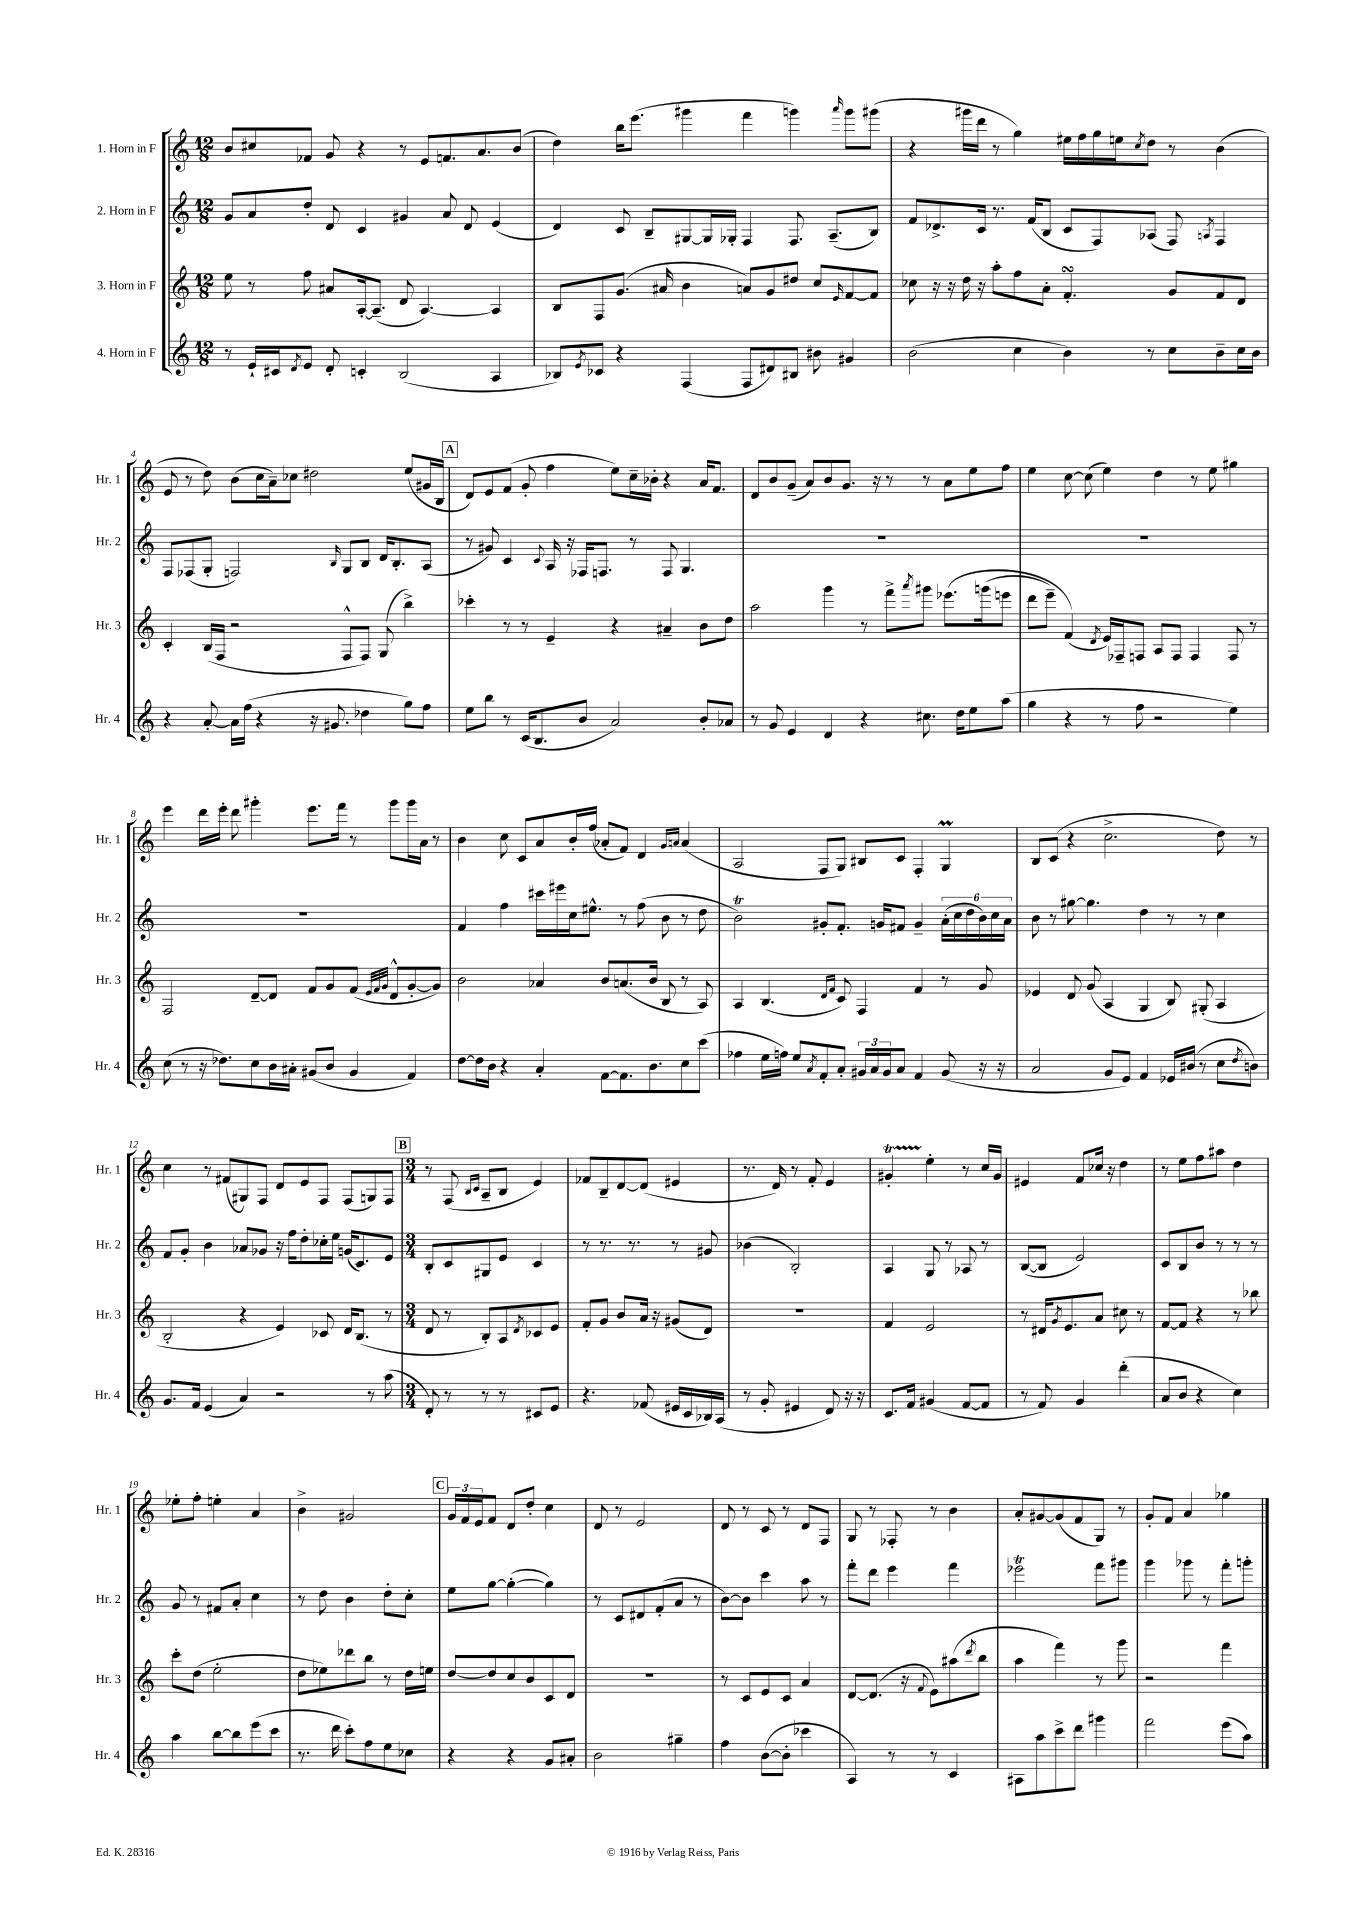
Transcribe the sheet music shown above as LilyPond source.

<<
\new StaffGroup <<
\new Staff = "s0" \with { instrumentName = "1. Horn in F" shortInstrumentName = "Hr. 1" } {
    \clef treble \key c \major \numericTimeSignature \time 12/8
    b'8 cis''8 fes'8 g'8 r4 r8 e'8 f'8. a'8. b'8( |
    d''4) b''16 e'''8.( gis'''4 f'''4 g'''4) \grace { a'''16 } g'''8 gis'''8( |
    r4 gis'''16 d'''16 r8 g''4) eis''16 f''16 g''16 e''16 \acciaccatura { c''8 } d''8 r8 b'4( |
    e'8 r8 d''8) b'8( c''16 a'16--) ces''8 dis''2 e''8( gis'16 b16 |
    \mark \markup { \box "A" } d'8) e'8 f'8( g'8-. f''4 e''8) c''16-- bes'16-. r4 a'16 f'8. |
    d'8 b'8 g'8--( a'8) b'8 g'8. r16 r8 r8 a'8 e''8 f''8 |
    e''4 c''8~ c''8( e''4) d''4 r8 e''8 gis''4 |
    e'''4 d'''16 e'''16-. d'''8 gis'''4-. e'''8. f'''16 r8 gis'''8 gis'''16 a'16 r8 |
    b'4 c''8 c'8 a'8 b'16-. f''16( aes'8-. f'8) d'4 \grace { g'16 a'16 } a'4( |
    a2 f8 g8) bis8 c'8 f4-. g4\prall |
    b8 c'8( r4 c''2.-> d''8) r8 |
    c''4 r8 fis'8( gis8) f8 d'8 e'8 f8 f8( g8) f8 |
    \mark \markup { \box "B" } \numericTimeSignature \time 3/4 r8 f8( \grace { b16 c'16 } a8-- b8 e'4) |
    fes'8 b8-- d'8~ d'8( eis'4 |
    r8. d'16) r8 f'8-. e'4 |
    gis'4-.\startTrillSpan e''4-.\stopTrillSpan r8 c''16 gis'16 |
    eis'4 f'8 ces''16 r16 d''4 |
    r8 e''8 f''8 ais''8 d''4 |
    ees''8-. f''8-. e''4-. a'4 |
    b'4-> gis'2 |
    \mark \markup { \box "C" } \tuplet 3/2 { g'16 f'16 e'16 } f'8 d'8 d''8-. c''4 |
    d'8 r8 e'2 |
    d'8 r8 c'8 r8 d'8 f8 |
    g8 r8 fes8-. r8 b'4 |
    a'8-. gis'8~ gis'8( f'8 g8) r8 |
    g'8-. f'8 a'4 ges''4 \bar "|." |
}
\new Staff = "s1" \with { instrumentName = "2. Horn in F" shortInstrumentName = "Hr. 2" } {
    \clef treble \key c \major \numericTimeSignature \time 12/8
    g'8 a'8 d''8-. d'8 c'4 gis'4 a'8 d'8 e'4( |
    d'4) c'8 b8-- gis8~ gis16 ges16-. f4 f8. a8.--( b8) |
    f'8 des'8.-> c'16 r8. f'16( b8 c'8 f8) aes8( f8) \acciaccatura { a8 } f4 |
    f8 fes8( g8-. f2) \grace { b16 } g8 b8 d'16 b8.-. a8( |
    \mark \markup { \box "A" } r8 gis'8) c'4 \appoggiatura { c'8 } a16 r16 fes16 f8. r8 f8 g4. |
    R1. |
    R1. |
    R1. |
    f'4 f''4 cis'''16 eis'''16 c''16 eis''8.-^ r8 f''8( b'8 r8 d''8 |
    b'2\trill) gis'8-. f'8.-. g'16 fis'8 g'4-- \tuplet 6/4 { a'16-.( c''16 d''16 b'16) c''16 a'16 } |
    b'8 r8 gis''8~ gis''4. d''4 r8 r8 c''4 |
    f'8 g'8-. b'4 aes'8 ges'8 r16 f''16 d''8-. ces''16-. e''16 g'16( c'8.) e'8 |
    \mark \markup { \box "B" } \numericTimeSignature \time 3/4 b8-. c'8 gis8 e'8 c'4 |
    r8 r8. r8. r8 gis'8 |
    bes'4( b2-.) |
    a4 g8 r8 aes8 r8 |
    b8~( b8 e'2) |
    c'8 b8 b'8 r8 r8 r8 |
    g'8 r8 fis'8 a'8-. c''4 |
    r8 d''8 b'4 d''8-. c''8-. |
    \mark \markup { \box "C" } e''8 g''8~ g''4~-.( g''4) |
    r8 c'8 dis'8 f'8-.( a'8 r8 |
    b'8~) b'8 c'''4 a''8 r8 |
    f'''8-. d'''8 e'''4 f'''4 |
    ees'''2\trill f'''8 gis'''8 |
    g'''4 ges'''8 r8 f'''8-. g'''8-. \bar "|." |
}
\new Staff = "s2" \with { instrumentName = "3. Horn in F" shortInstrumentName = "Hr. 3" } {
    \clef treble \key c \major \numericTimeSignature \time 12/8
    e''8 r8 f''8 ais'8 a16~-. a8.--( d'8 a4.~) a4 |
    b8 f8 g'8.( ais'16 b'4 a'8) g'8 dis''8 c''8 \grace { e'16 } f'8~ f'8 |
    ces''8 r16 r16 d''16 r16 a''8-. f''8 a'8-. f'4.-.\turn g'8 f'8 d'8 |
    c'4-. b16( f16 r2 f8-^ f8) g8( b''4->) |
    \mark \markup { \box "A" } ces'''4-. r8 r8 e'4-- r4 ais'4-- b'8 d''8 |
    a''2 g'''4 r8 f'''8-> \acciaccatura { a'''8 } gis'''8 ees'''8.\( g'''16( e'''8 |
    d'''8 e'''8--) f'4(\) \acciaccatura { d'8 } e'16) fes16-- f8 a8 f8 f4 f8 r8 |
    f2 d'8~-- d'8 f'8 g'8 f'8( \grace { e'32 f'32 g'32 } d'8-^ g'8~-. g'8) |
    b'2 aes'4 b'8 a'8.( b'16 b8 r8 a8) |
    a4 b4.( \grace { d'16 f'16 } c'8) f4 f'4 r8 g'8 |
    ees'4 d'8 g'8( a4 g4 b8) gis8-.( a4 |
    b2-. r4 e'4) ces'8 d'16 b8.( r8 |
    \mark \markup { \box "B" } \numericTimeSignature \time 3/4 d'8 r8 b8-.) a8 \acciaccatura { d'8 } ces'8 e'8 |
    f'8-. g'8 b'8 a'16 r16 gis'8( d'8) |
    R2. |
    f'4 e'2 |
    r8 dis'16 \acciaccatura { g'8 } e'8. a'8 cis''8 r8 |
    f'8~ f'8 r4 r8 bes''8 |
    c'''8-. d''8( e''2-. |
    d''8 ees''8) des'''8 b''8 r8 d''16 e''16 |
    \mark \markup { \box "C" } d''8~ d''8 c''8 b'8 c'8 d'8 |
    R2. |
    r8 c'8 e'8 c'8 a'4 |
    d'8~ d'8.( r16 \appoggiatura { f'8 } e'8) ais''8( \acciaccatura { d'''8 } b''8 |
    a''4 f'''4) r8 g'''8 |
    r2 f'''4 \bar "|." |
}
\new Staff = "s3" \with { instrumentName = "4. Horn in F" shortInstrumentName = "Hr. 4" } {
    \clef treble \key c \major \numericTimeSignature \time 12/8
    r8 e'16-! cis'16 \acciaccatura { d'8 } e'8 d'8-. c'4-. b2( a4 |
    bes8) \acciaccatura { e'8 } ces'8 r4 f4( f8 dis'8) bis8 bis'8 gis'4 |
    b'2( c''4 b'4) r8 c''8 b'8-- c''16 b'16 |
    r4 a'8~-. a'16 f''16( r4 r16 gis'8. des''4 g''8) f''8 |
    \mark \markup { \box "A" } e''8 b''8 r8 c'16( b8. b'8 a'2) b'8-. aes'8 |
    r8 g'8 e'4 d'4 r4 cis''8. d''16 e''8 a''8( |
    g''4 r4 r8 f''8 r2 e''4) |
    c''8( r8 r16 des''8.) c''8 b'16 ais'16-. gis'8( b'8 gis'4 f'4) |
    d''8~ d''16 b'16 r4 a'4-. f'8~ f'8. b'8. c''8 c'''8( |
    fes''4 e''16 f''16) e''8 \acciaccatura { a'8 } f'8-. a'8-. \tuplet 3/2 { gis'16 a'16 gis'16 } a'8 f'4 gis'8( r16 r16 |
    a'2 g'8 e'8) f'4 ees'16 bis'16( r8 c''8 \acciaccatura { d''8 } b'8) |
    g'8. f'16 e'4( a'4) r2 r8 a''8( |
    \mark \markup { \box "B" } \numericTimeSignature \time 3/4 d'8-.) r8 r8 r8 cis'8 e'8 |
    r4. fes'8( eis'16 c'16 bes16) a16( |
    r8 g'8-. eis'4 d'8) r16 r16 |
    c'8. f'16 gis'4( f'8~ f'8 |
    r8 f'8) g'4 d'''4-.( |
    a'8 b'8 r4 c''4) |
    a''4 b''8~ b''8 e'''8( c'''8 |
    r8. d'''16 c'''8-.) f''8 e''8 ces''8 |
    \mark \markup { \box "C" } r4 r4 g'8 ais'8-. |
    b'2 gis''4-- |
    f''4 b'8~( b'8-. ces'''4 |
    a4) r8 r8 c'4 |
    ais8 a''8 c'''8-> d'''8 gis'''4 |
    f'''2 e'''8( a''8) \bar "|." |
}
>>
>>
